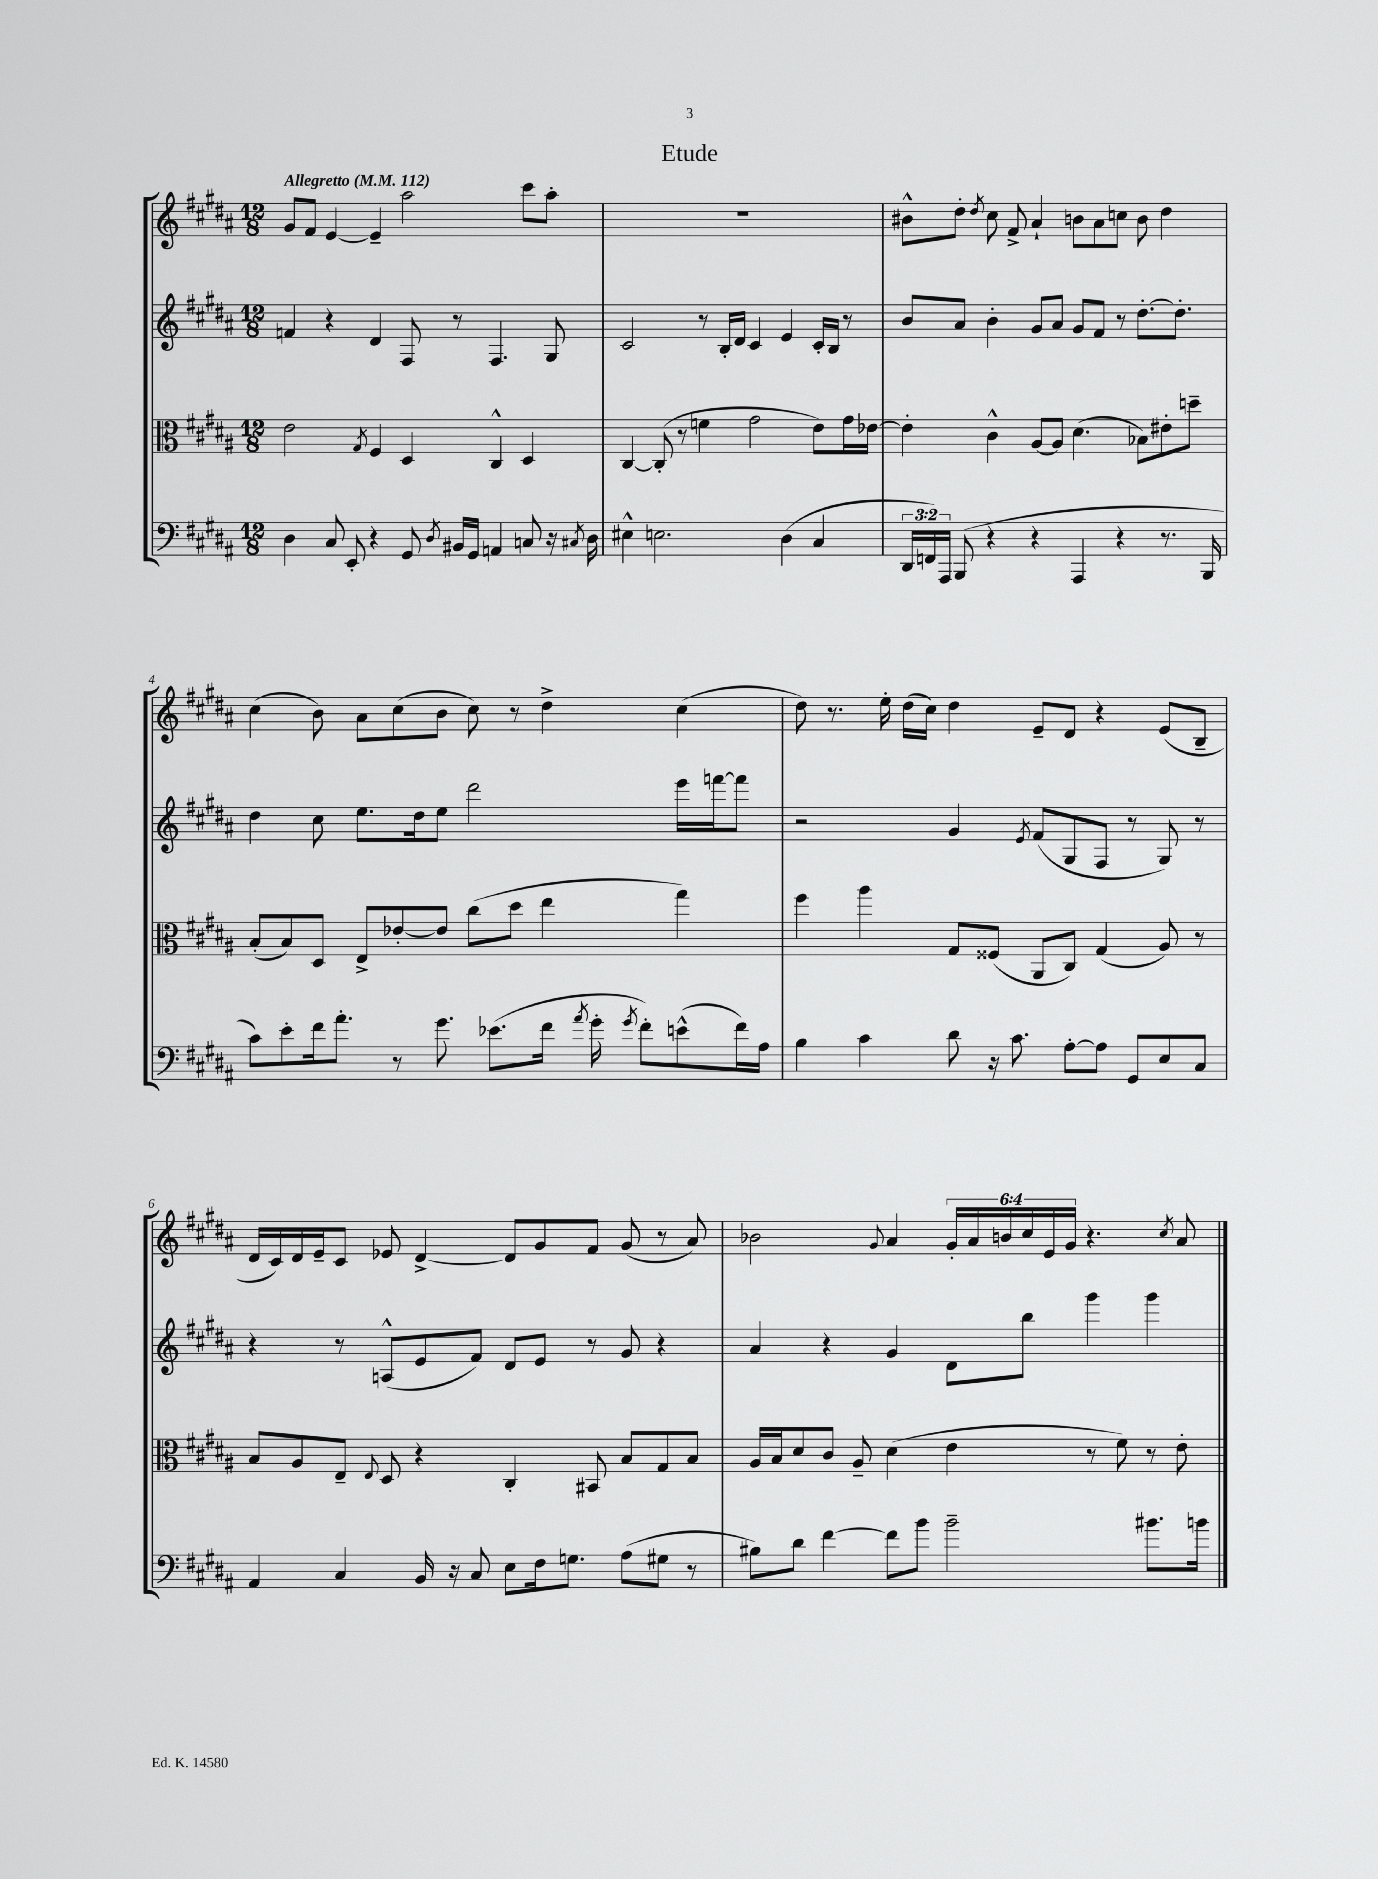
\header { title = "Etude" }
<<
\new StaffGroup <<
\new Staff = "s0" {
    \clef treble \key b \major \numericTimeSignature \time 12/8 \override Staff.TupletNumber.text = #tuplet-number::calc-fraction-text \tempo "Allegretto" 4 = 112
    \autoBeamOff gis'8[ fis'8] e'4~ e'4-- ais''2 cis'''8[ ais''8]-. |
    R1. |
    bis'8[-^ dis''8]-. \acciaccatura { dis''8 } cis''8 fis'8-> ais'4-! b'8[ ais'8 c''8] b'8 dis''4 |
    cis''4( b'8) ais'8[ cis''8( b'8] cis''8) r8 dis''4-> cis''4( |
    dis''8) r8. e''16-. dis''16[( cis''16]) dis''4 e'8[-- dis'8] r4 e'8[( b8]-- |
    dis'16[ cis'16) dis'16 e'16-- cis'8] ees'8 dis'4~-> dis'8[ gis'8 fis'8] gis'8( r8 ais'8) |
    bes'2 \appoggiatura { gis'8 } ais'4 \tuplet 6/4 { gis'16[-. ais'16 b'16 cis''16 e'16 gis'16] } r4. \acciaccatura { cis''8 } ais'8 \bar "|." |
}
\new Staff = "s1" {
    \clef treble \key b \major \numericTimeSignature \time 12/8
    \autoBeamOff f'4 r4 dis'4 fis8 r8 fis4. gis8 |
    cis'2 r8 b16[-. dis'16] cis'4 e'4 cis'16[-. b16] r8 |
    b'8[ ais'8] b'4-. gis'8[ ais'8] gis'8[ fis'8] r8 dis''8.[~-. dis''8.]-. |
    dis''4 cis''8 e''8.[ dis''16 e''8] dis'''2 e'''16[ f'''16~ f'''8] |
    r2 gis'4 \acciaccatura { e'8 } fis'8[( gis8 fis8] r8 gis8) r8 |
    r4 r8 a8[-^( e'8 fis'8]) dis'8[ e'8] r8 gis'8 r4 |
    ais'4 r4 gis'4 dis'8[ b''8] gis'''4 gis'''4 \bar "|." |
}
\new Staff = "s2" {
    \clef alto \key b \major \numericTimeSignature \time 12/8
    \autoBeamOff e'2 \acciaccatura { gis8 } fis4 dis4 cis4-^ dis4 |
    cis4~ cis8-.( r8 f'4 gis'2 e'8[) gis'16 ees'16]~ |
    ees'4-. cis'4-^ ais8[~ ais8] dis'4.( bes8[) eis'8-. d''8]-- |
    b8[-.( b8) dis8] e8[-> ees'8~-. ees'8] cis''8[( dis''8] e''4 gis''4) |
    fis''4 ais''4 gis8[ fisis8]( ais,8[ cis8]) gis4( ais8) r8 |
    b8[ ais8 e8]-- \appoggiatura { e8 } dis8 r4 cis4-. bis,8 b8[ gis8 b8] |
    ais16[ b16 dis'8 cis'8] ais8-- dis'4( e'4 r8 fis'8) r8 e'8-. \bar "|." |
}
\new Staff = "s3" {
    \clef bass \key b \major \numericTimeSignature \time 12/8 \override Staff.TupletNumber.text = #tuplet-number::calc-fraction-text
    \autoBeamOff dis4 cis8 e,8-. r4 gis,8 \acciaccatura { dis8 } bis,16[ gis,16] a,4 c8 r16 \acciaccatura { cis8 } dis16 |
    eis4-^ e2. dis4( cis4 |
    \tuplet 3/2 { dis,16[ f,16) ais,,16] } b,,8( r4 r4 ais,,4 r4 r8. b,,16 |
    cis'8[) e'8-. fis'16 ais'8.]-. r8 gis'8. ees'8.[( fis'16] \acciaccatura { ais'8 } gis'16-. \acciaccatura { gis'8 } fis'8[-.) e'8-^( fis'16) ais16] |
    b4 cis'4 dis'8 r16 cis'8. ais8[~-. ais8] gis,8[ e8 cis8] |
    ais,4 cis4 b,16 r16 cis8 e8[ fis16 g8.] ais8[( gis8] r8 |
    bis8[) dis'8] fis'4~ fis'8[ b'8] b'2-- bis'8.[ b'16] \bar "|." |
}
>>
>>
